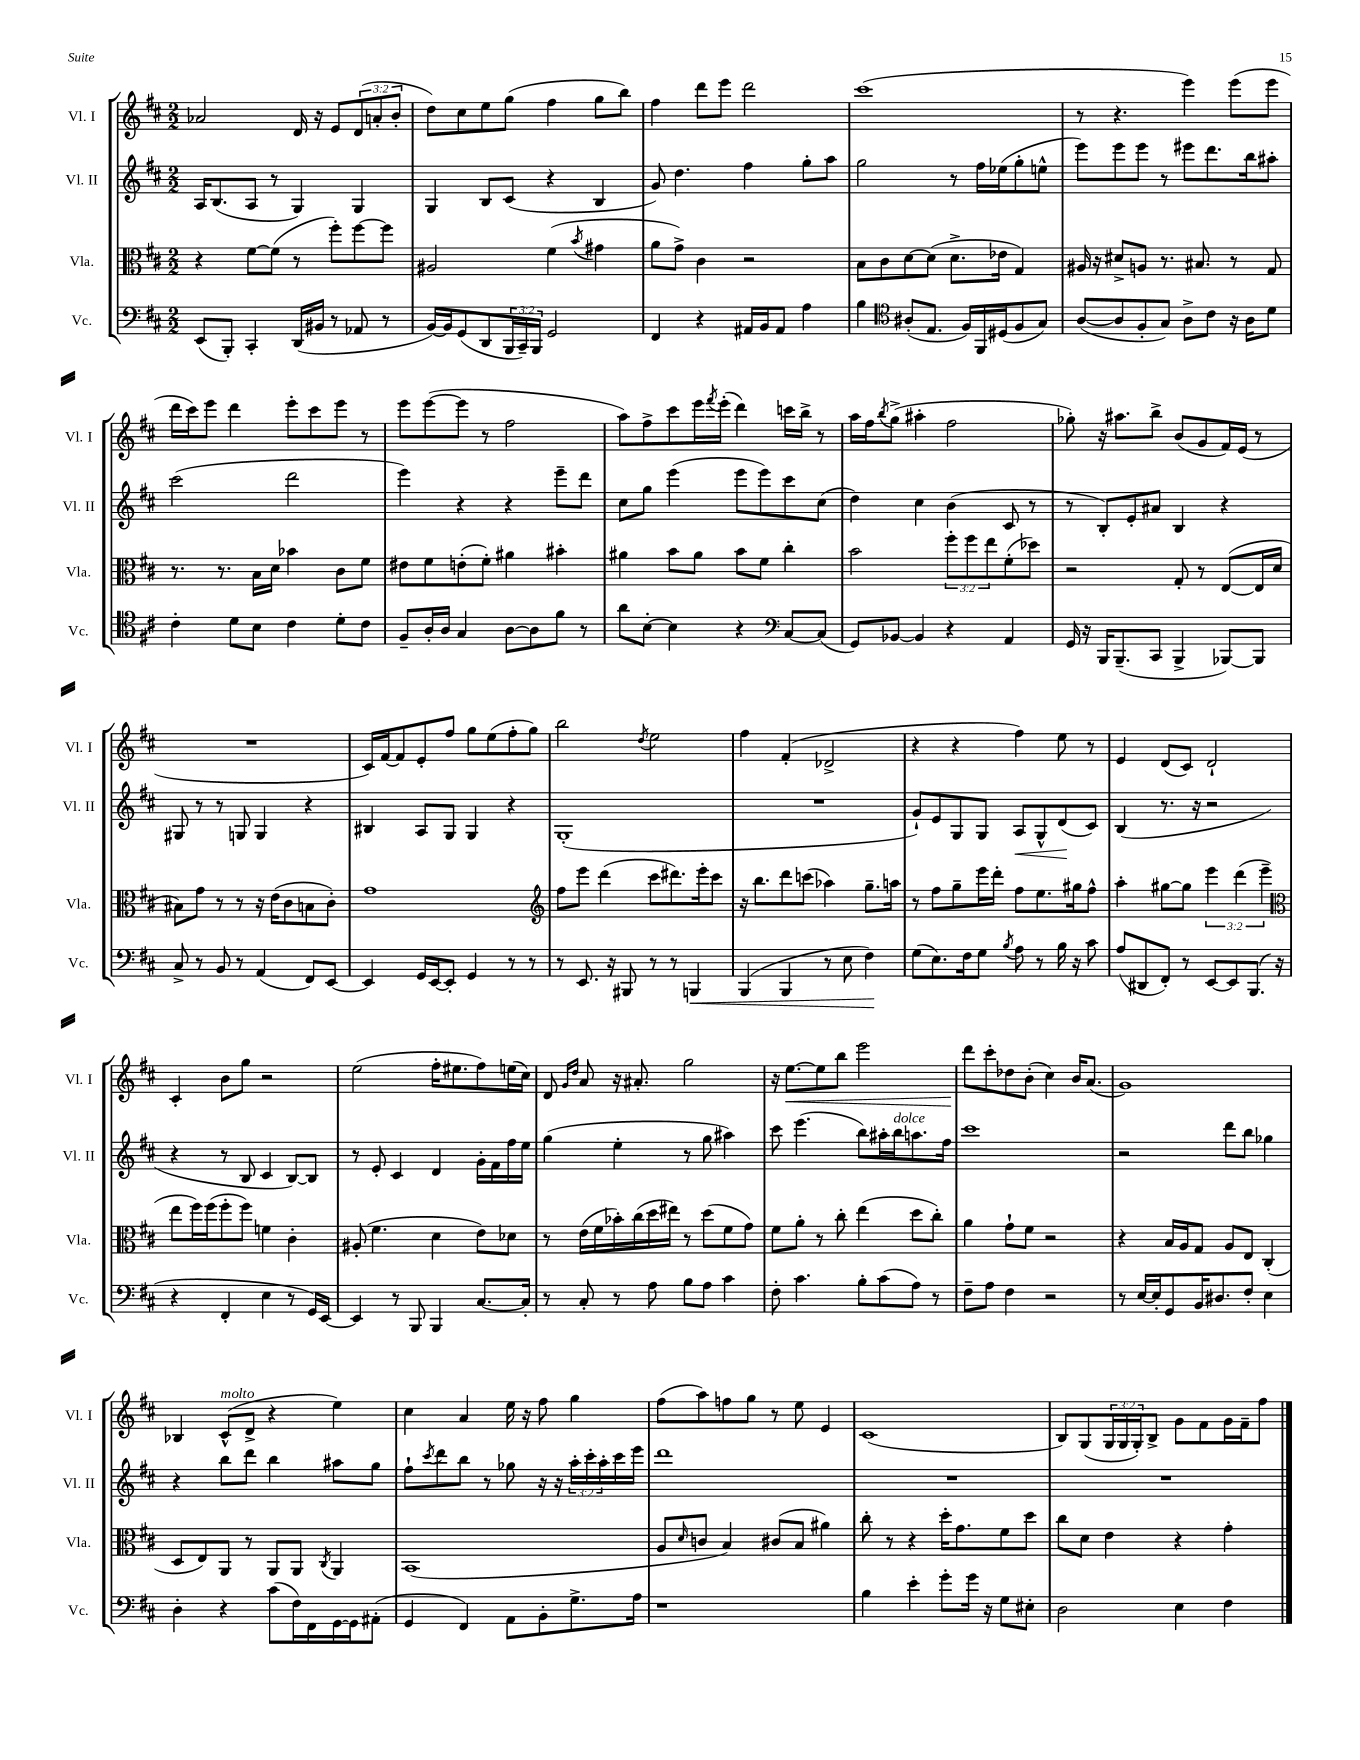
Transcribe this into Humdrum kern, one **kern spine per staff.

**kern	**kern	**kern	**kern
*staff4	*staff3	*staff2	*staff1
*clefF4	*clefC3	*clefG2	*clefG2
*k[f#c#]	*k[f#c#]	*k[f#c#]	*k[f#c#]
*M2/2	*M2/2	*M2/2	*M2/2
(8EE/L	4r	16A/LK	2a-/
.	.	(8.B/	.
8BBB'/J)	.	.	.
4CC#'/	[8f#\L	8A/J	.
.	(8f#\]J	8r	.
(16DD/LL	8r	4G/)	16d/
16BB#/JJ	.	.	16r
8r	8ff#'\L)	.	8e/L
8AA-/	[8ff#\	4G/	(12d/
.	.	.	12a'/
8r	8ff#\]J	.	.
.	.	.	12b'/J
=	=	=	=
[16BB/LL)	2A#/	4G/	8dd\L)
16BB/]J	.	.	.
(8GG/	.	.	8cc#\
8DD/	.	8B/L	8ee\
24BBB/L	.	(8c#/J	(8gg\J
24CC#~/)	.	.	.
24BBB/JJ	.	.	.
2GG/	(4f#\	4r	4ff#\
.	8qb/	.	.
.	4g#\	4B/	8gg\L
.	.	.	8bb\J)
=	=	=	=
4FF#/	8a\L	8g/)	4ff#\
.	8g^\J)	4.dd\	.
4r	4c#\	.	8ddd\L
.	.	.	8eee\J
16AA#/LL	2r	4ff#\	2ddd\
16BB/J	.	.	.
8AA#/J	.	.	.
4A\	.	8gg'\L	.
.	.	8aa\J	.
=	=	=	=
4B\	8B\L	2gg\	(1ccc#
.	8c#\	.	.
*clefC4	*	*	*
(8A#'/L	[8d\	.	.
8.E/J	(8d\]J	.	.
.	8.d^\L	8r	.
16F#/LL)	.	.	.
16FF#/	.	16ff#\LL	.
(16D#/J	16e-\Jk	(16ee-\J	.
8F#/	4G/)	8gg'\	.
8G/J)	.	8ee^^\J	.
=	=	=	=
([8A/L	16A#/	8eee\L)	8r
.	16r	.	.
8A/]	8d#^/L	8eee\	4.r
8F#'/	8A/J	8eee\J	.
8G/J)	8.r	8r	.
8A^\L	.	8eee#\L	4eee\)
.	8.B#/	.	.
8c#\J	.	8.ddd\	.
16r	8r	.	(8eee\L
16A\LK	.	16bb\k	.
8d\J	8G/	8aa#'\J	8eee\J
=	=	=	=
4c#'\	8.r	(2ccc#\	16ddd\LL
.	.	.	16ccc#\J)
.	.	.	8eee\J
.	8.r	.	.
8d\L	.	.	4ddd\
8B\J	16B\LL	.	.
.	16d\JJ	.	.
4c#\	4b-\	2ddd\	8eee'\L
.	.	.	8ccc#\
8d'\L	8c#\L	.	8eee\J
8c#\J	8f#\J	.	8r
=	=	=	=
8F#~/L	8e#\L	4eee\)	8eee\L
16A'/L	8f#\	.	([8eee\
16A/JJ	.	.	.
4G/	(8e'\	4r	8eee\]J
.	8f#'\J)	.	8r
[8A\L	4a#\	4r	2ff#\
8A\]	.	.	.
8f#\J	4b#'\	8eee~\L	.
8r	.	8ddd\J	.
=	=	=	=
8a\L	4a#\	8cc#\L	8aa\L)
[8B'\J	.	8gg\J	8ff#^\
4B\]	8b\L	(4eee\	8ccc#\
.	8a#\J	.	16eee\L
.	.	.	8qfff#/
.	.	.	(16eee'\JJ
4r	8b\L	8eee\L	4ddd\)
.	8f#\J	8eee\)	.
*clefF4	*	*	*
[8C#/L	4cc#'\	8ccc#\	16ccc\LL
.	.	.	16bb^\JJ
(8C#/]J	.	(8cc#\J	8r
=	=	=	=
8GG/L)	2b\	4dd\)	16aa\LL
.	.	.	16ff#\J
.	.	.	8qbb/
[8BB-/J	.	.	(8gg^\J
4BB-/]	.	4cc#\	4aa#'\
4r	12ff#'\L	(4b\	2ff#\
.	12ff#\	.	.
.	12ee\	.	.
4AA/	(8f#'\	8c#/	.
.	8dd-\J)	8r	.
=	=	=	=
16GG/	2r	8r	8gg-'\)
16r	.	.	.
16BBB/LK	.	8B'/L)	16r
(8.BBB~/	.	.	8.aa#\L
.	.	8e'/	.
8CC#/J	.	8a#/J	8bb^\J
4BBB^/	8G'/	4B/	(8b/L
.	8r	.	8g/
[8BBB-/L)	([8E/L	4r	16f#/L)
.	.	.	(16e/JJ
8BBB-/]J	16E/]L	.	8r
.	16d/JJ	.	.
=	=	=	=
8C#^/	8B#\L)	8G#/	1r
8r	8g\J	8r	.
8BB/	8r	8r	.
8r	8r	8G/	.
(4AA/	16r	4G/	.
.	(16e\LK	.	.
.	8c#\	.	.
8FF#/L)	8B\	4r	.
[8EE/J	8c#'\J)	.	.
=	=	=	=
4EE/]	1g	4B#/	16c#/LL)
.	.	.	[16f#/J
.	.	.	8f#/]
16GG/LL	.	8A/L	8e'/
[16EE/J	.	.	.
8EE'/]J	.	8G/J	8ff#/J
4GG/	.	4G/	8gg\L
.	.	.	(8ee\
8r	.	4r	8ff#'\
8r	.	.	8gg\J)
=	=	=	=
*	*clefG2	*	*
8r	8ff#\L	(1G'	2bb\
8.EE/	8eee\J	.	.
.	(4ddd\	.	.
16r	.	.	.
8BBB#/	.	.	.
.	.	.	8qdd/
8r	8ccc#\L	.	2ee\
8r	8.ddd#\)	.	.
4BBB/	.	.	.
.	16eee'\k	.	.
.	8ccc#\J	.	.
=	=	=	=
(4BBB/	16r	1r	4ff#\
.	8.bb\L	.	.
4BBB/	8ddd\	.	(4f#'/
.	(8ccc\J	.	.
8r	4aa-\)	.	2d-^/
8E\	.	.	.
4F#\)	8.gg~\L	.	.
.	16aa\Jk	.	.
=	=	=	=
(8G\L	8r	8g`/L)	4r
8.E\)	8ff#\L	8e/	.
.	8gg~\	8G/	4r
16F#\k	.	.	.
8G\J	16eee\L	8G/J	.
.	16ddd'\JJ	.	.
8qB/	.	.	.
8A\	8ff#\L	8A/L	4ff#\)
8r	8.ee\	8G^^/	.
16B\	.	(8d/	8ee\
16r	16gg#\k	.	.
8c#\	8ff#^^\J	8c#/J)	8r
=	=	=	=
(8A/L	4aa'\	(4B/	4e/
8DD#/	.	.	.
8FF#'/J)	[8gg#\L	8.r	(8d/L
8r	8gg#\]J	.	8c#/J)
.	.	16r	.
[8EE/L	6eee\	2r	2d`/
8EE/]	.	.	.
.	(6ddd\	.	.
(8.BBB/J	.	.	.
.	6eee~\	.	.
16r	.	.	.
=	=	=	=
*	*clefC3	*	*
4r	8ee\L	4r	4c#'/
.	16ff#\L)	.	.
.	(16ff#\J	.	.
4FF#'/	8ff#'\	8r	8b\L
.	8ff#\J)	8B/	8gg\J
4E\	4f\	4c#/	2r
8r	4c#'\	[8B/L)	.
16GG/LL)	.	8B/]J	.
[16EE/JJ	.	.	.
=	=	=	=
4EE/]	(8A#'/	8r	(2ee\
.	4.f#\	8e'/	.
8r	.	4c#/	.
8BBB/	.	.	.
4BBB/	4d\	4d/	16ff#'\LK
.	.	.	8.ee#\
[8.C#/L	8e\L)	16g'\LL	8ff#\)
.	.	16f#\	.
.	8d-\J	16ff#\	(16ee\L
16C#'/]Jk	.	16ee\JJ	16cc#\JJ)
=	=	=	=
8r	8r	(4gg\	8d/
.	.	.	16qqg/LL
.	.	.	16qqdd/JJ
8C#'/	(16e\LL	.	8a/
.	16f#\	.	.
8r	16b-'\)	4ee'\	16r
.	(16cc#\	.	8.a#'/
8A\	16dd\	.	.
.	16ee#\JJ)	.	.
8B\L	8r	8r	2gg\
8A\J	(8dd\L	8gg\	.
4c#\	8f#\	4aa#\)	.
.	8g\J)	.	.
=	=	=	=
8F#'\	8f#\L	8ccc#\	16r
.	.	.	[8.ee\L
4.c#\	8a'\J	(4.eee\	.
.	8r	.	8ee\]
.	8cc#'\	.	8bb\J
8B'\L	(4ee\	8bb\L)	2eee\
(8c#\	.	16aa#'\L	.
.	.	16bb\J	.
8A\J)	8dd\L	8.aa\	.
8r	8cc#'\J)	.	.
.	.	16ff#\Jk	.
=	=	=	=
8F#~\L	4a\	1ccc#	8ddd\L
8A\J	.	.	8ccc#'\
4F#\	8g`\L	.	8dd-\
.	8f#\J	.	(8b'\J
2r	2r	.	4cc#\)
.	.	.	16b/LK
.	.	.	(8.a/J
=	=	=	=
8r	4r	2r	1g)
[16E/LL	.	.	.
16E'/]J	.	.	.
8GG/	16B/LL	.	.
.	16A/J	.	.
16BB/K	8G/J	.	.
8.D#/	.	.	.
.	8A/L	8ddd\L	.
8F#'/J	8E/J	8bb\J	.
4E\	(4C#'/	4gg-\	.
=	=	=	=
4D'\	8D/L	4r	4B-/
.	8E/)	.	.
4r	8AA/J	8bb\L	(8c#^^/L
.	8r	8ddd\J	8d^/J
(8c#\L	8AA/L	4bb\	4r
16F#\L)	8AA/J	.	.
16FF#\	.	.	.
.	8qC#/	.	.
[16GG\	4AA/	8aa#\L	4ee\)
16GG\]J	.	.	.
(8AA#'\J	.	8gg\J	.
=	=	=	=
4GG/	(1BB	8ff#`\L	4cc#\
.	.	8qccc#/	.
.	.	8ddd\	.
4FF#/)	.	8bb\J	4a/
.	.	8r	.
8AA\L	.	8gg-\	16ee\
.	.	.	16r
8BB'\	.	16r	8ff#\
.	.	16r	.
8.G^\	.	24aa'\LL	4gg\
.	.	24ccc#'\	.
.	.	24aa'\	.
.	.	16ccc#\	.
16A\Jk	.	16eee\JJ	.
=	=	=	=
1r	8A/L	1ddd	(8ff#\L
.	16qqd/	.	.
.	8c/J	.	8aa\)
.	4B/)	.	8ff\
.	.	.	8gg\J
.	(8c#/L	.	8r
.	8B/J	.	8ee\
.	4a#\)	.	4e/
=	=	=	=
4B\	8cc#'\	1r	(1c#
.	8r	.	.
4e'\	4r	.	.
8g'\L	16dd'\LK	.	.
.	8.g\	.	.
16g\Jk	.	.	.
16r	.	.	.
8G\L	8f#\	.	.
8E#'\J	8dd\J	.	.
=	=	=	=
2D\	8cc#\L	1r	8B/L)
.	8d\J	.	(8G/
.	4e\	.	24G/L
.	.	.	24G/
.	.	.	24G'/J)
.	.	.	8B^/J
4E\	4r	.	8g\L
.	.	.	8f#\
4F#\	4g'\	.	16g\L
.	.	.	16f#~\J
.	.	.	8ff#\J
==	==	==	==
*-	*-	*-	*-
